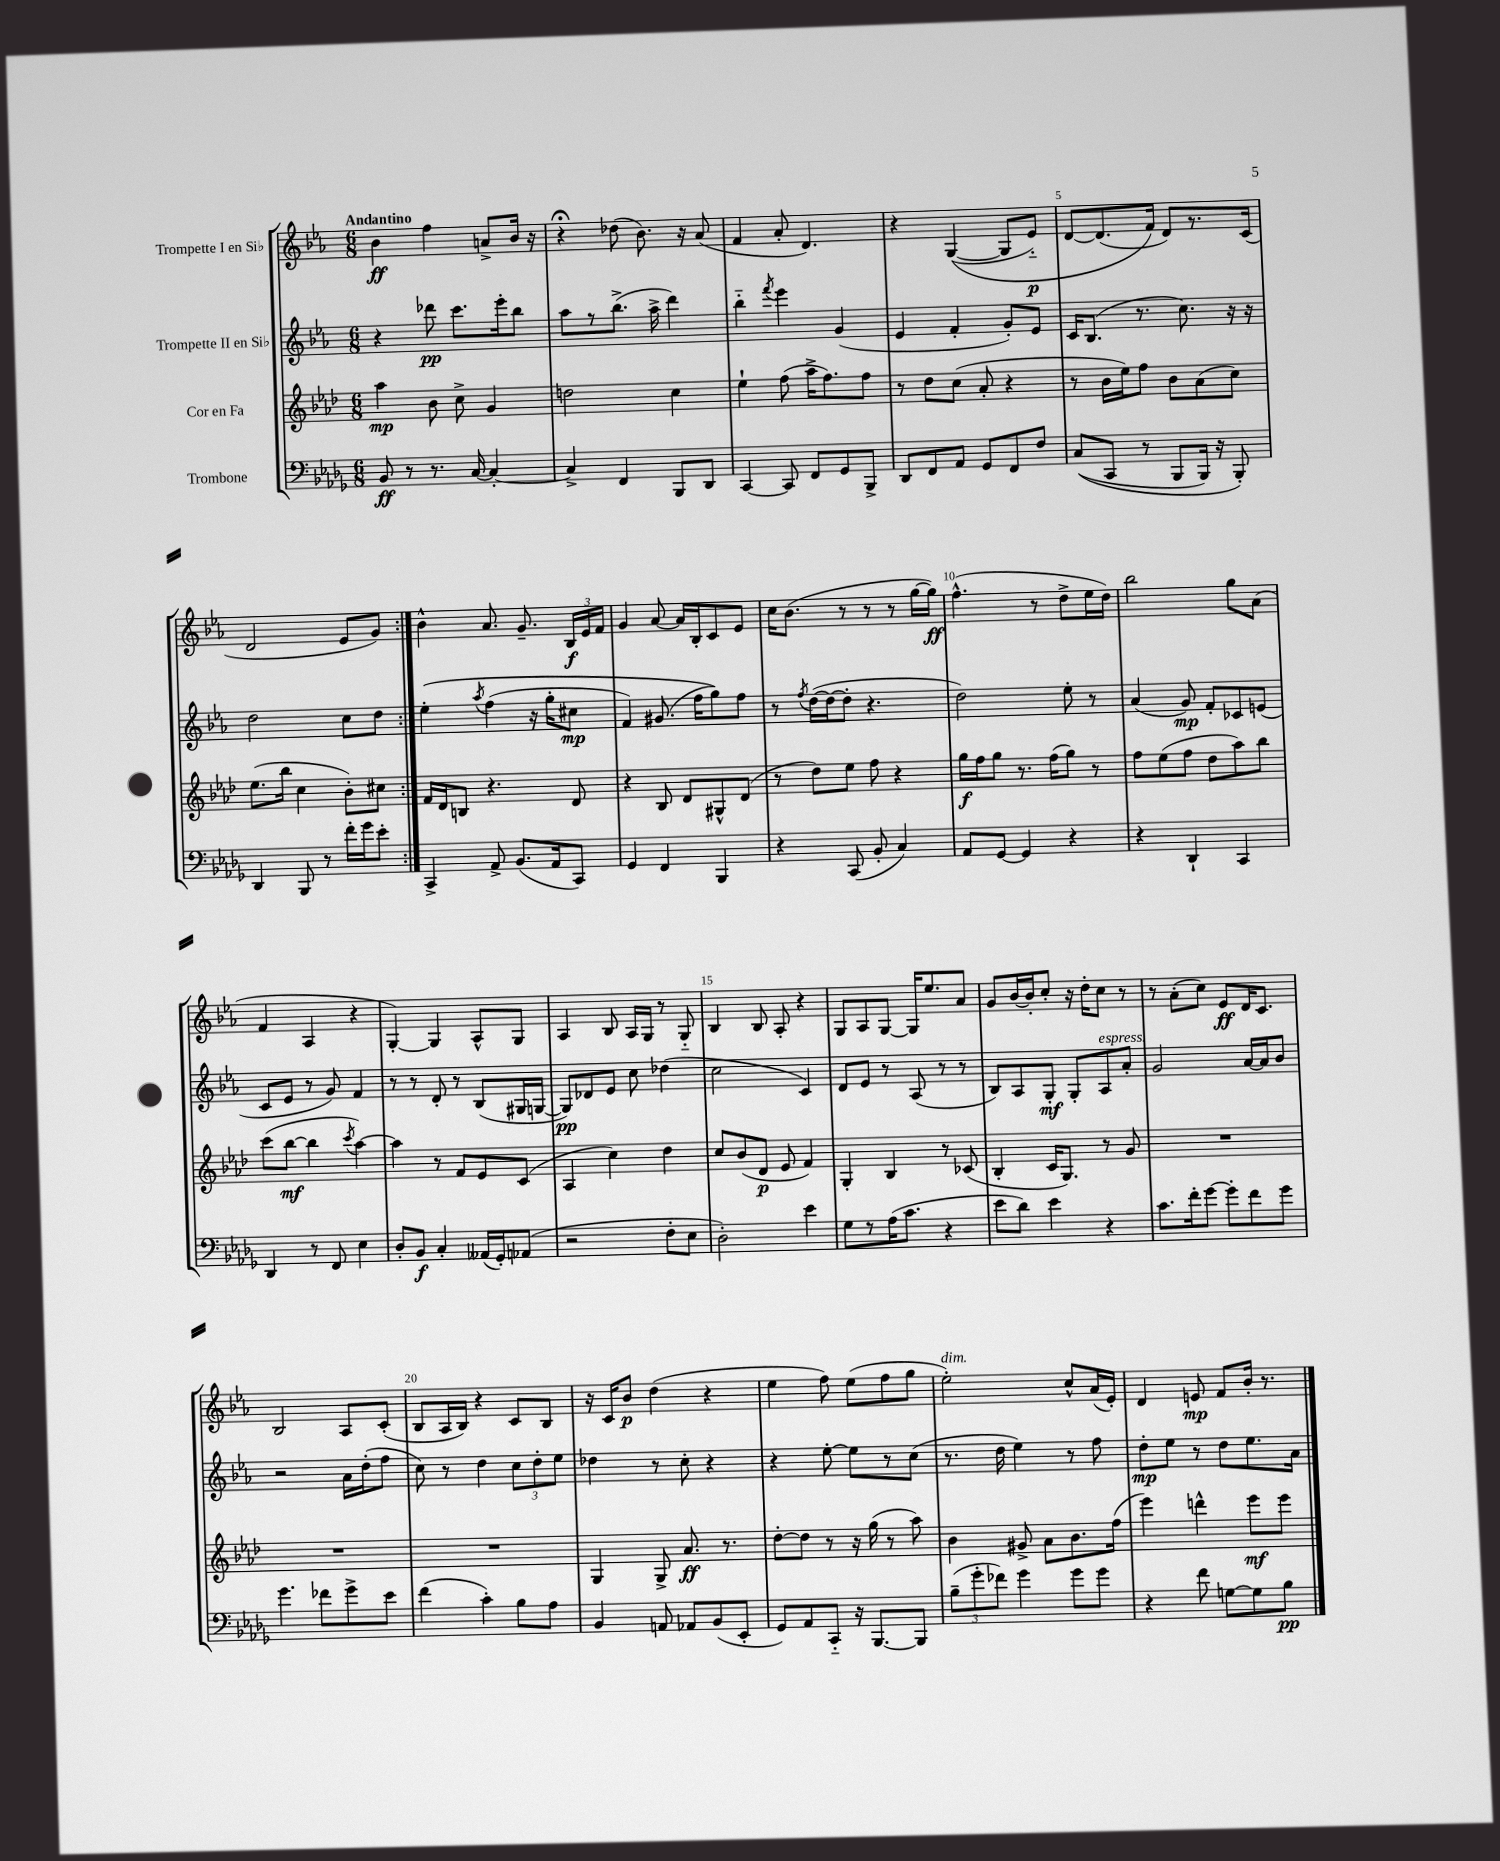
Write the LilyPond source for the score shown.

<<
\new StaffGroup <<
\new Staff = "s0" \with { instrumentName = "Trompette I en Sib" } {
    \clef treble \key ees \major \numericTimeSignature \time 6/8 \tempo "Andantino"
    \autoBeamOff \repeat volta 2 { bes'4\ff f''4 a'8[-> bes'16] r16 |
    r4\fermata des''8( bes'8.) r16 aes'8( |
    f'4 aes'8-. d'4.) |
    r4 g4~(\( g8[ ees'8]-_\p) |
    d'8[~ d'8.( f'16]\) d'8[) r8. c'16]( |
    d'2 ees'8[ g'8]) | }
    bes'4-^ aes'8. g'8.-- \tuplet 3/2 { bes16[\f ees'16 f'16] } |
    g'4 aes'8~ aes'16[ bes16-. c'8 ees'8] |
    c''16[ bes'8.]( r8 r8 r8 g''16[~ g''16]\ff) |
    f''4.-^( r8 d''8[-> ees''16 d''16]) |
    bes''2 g''8[ aes'8]( |
    f'4 aes4 r4 |
    g4~-.) g4 aes8[-^ g8] |
    aes4 bes8 aes16[ g16] r8 g8-_ |
    bes4 bes8 aes8-. r4 |
    g8[ aes8 g8]~ g16[ ees''8. aes'8] |
    g'8[ bes'16~ bes'16-. c''8]-. r16 d''16[-. c''8] r8 |
    r8 aes'8[-.( c''8]) ees'8[\ff d'16 c'8.] |
    bes2 aes8[ c'8]-.( |
    bes8[ aes16 bes16]) r4 c'8[ bes8] |
    r16 c'16[ bes'8]\p d''4( r4 |
    ees''4 f''8) ees''8[( f''8 g''8] |
    ees''2-.^\markup { \italic "dim." }) c''8[-^ aes'16( ees'16]-.) |
    d'4 e'8\mp f'8[ bes'16]-. r8. \bar "|." |
}
\new Staff = "s1" \with { instrumentName = "Trompette II en Sib" } {
    \clef treble \key ees \major \numericTimeSignature \time 6/8
    \autoBeamOff \repeat volta 2 { r4 des'''8\pp c'''8.[ ees'''16-. bes''8] |
    aes''8[ r8 bes''8.]->( aes''16-> d'''4) |
    bes''4-_ \acciaccatura { f'''8 } ees'''4 g'4( |
    ees'4 f'4-. g'8[-.) ees'8] |
    c'16[ bes8.]( r8. c''8.) r16 r16 |
    d''2 c''8[ d''8] | }
    ees''4-.\( \acciaccatura { aes''8 } f''4( r16 g''16[-. cis''8]\mp |
    f'4) gis'8.( f''16[ g''8)\) f''8] |
    r8 \acciaccatura { f''8 } d''16[~( d''16~ d''8]-. r4. |
    d''2) ees''8-. r8 |
    aes'4( g'8\mp) f'8[-. ces'8 e'8]( |
    c'8[ ees'8] r8 g'8) f'4 |
    r8 r8 d'8-. r8 bes8[( gis16 g16]~ |
    g8[\pp) des'8 ees'8] c''8 des''4( |
    c''2 c'4) |
    d'8[ ees'8] r8 aes8( r8 r8 |
    bes8[) aes8 g8]-.\mf g8[-. aes8^\markup { \italic "espress." } aes'8]-. |
    g'2 aes'16[~ aes'16 bes'8] |
    r2 aes'16[ d''16-.( f''8] |
    c''8) r8 d''4 \tuplet 3/2 { c''8[ d''8-. ees''8] } |
    des''4 r8 c''8-. r4 |
    r4 ees''8~-. ees''8[ r8 c''8]( |
    r8. d''16 ees''4) r8 f''8 |
    d''8[-.\mp ees''8] r8 d''8[ ees''8. aes'16] \bar "|." |
}
\new Staff = "s2" \with { instrumentName = "Cor en Fa" } {
    \clef treble \key aes \major \numericTimeSignature \time 6/8
    \autoBeamOff \repeat volta 2 { aes''4\mp bes'8 c''8-> g'4 |
    d''2 c''4 |
    ees''4-! f''8( aes''16[-> f''8.) f''8] |
    r8 des''8[ c''8]( aes'8-. r4 |
    r8 bes'16[ ees''16) f''8] bes'8[ aes'8( c''8]) |
    ees''8.[( bes''16] c''4 bes'8[-.) cis''8] | }
    f'16[ des'16 b8] r4. des'8 |
    r4 bes8 des'8[ gis8-^ des'8]( |
    r8 des''8[) ees''8] f''8 r4 |
    g''16[\f f''16 g''8] r8. f''16[( g''8]) r8 |
    f''8[ ees''8( f''8] des''8[ aes''8) bes''8] |
    c'''8[( bes''8]~\mf bes''4 \acciaccatura { c'''8 } aes''4~) |
    aes''4 r8 f'8[ ees'8 c'8]( |
    aes4 c''4) des''4 |
    c''8[ bes'8( des'8]\p ees'8 f'4) |
    g4-. bes4 r8 ces'8( |
    bes4-. c'16[ g8.]) r8 g'8 |
    R2. |
    R2. |
    R2. |
    g4 g8-> aes'8.\ff r8. |
    des''8[~-. des''8] r8 r16 g''16( r8 aes''8) |
    bes'4 gis'8-> aes'8[ bes'8. f''16]( |
    ees'''4) d'''4-^ ees'''8[\mf ees'''8] \bar "|." |
}
\new Staff = "s3" \with { instrumentName = "Trombone" } {
    \clef bass \key des \major \numericTimeSignature \time 6/8
    \autoBeamOff \repeat volta 2 { bes,8\ff r8 r8. c16~ c4~-. |
    c4-> f,4 bes,,8[ des,8] |
    c,4~ c,8 f,8[ ges,8 bes,,8]-> |
    des,8[ f,8 aes,8] ges,8[ f,8 f8] |
    c8[(\( c,8] r8 bes,,8[ bes,,16]) r16 bes,,8-.\) |
    des,4 bes,,8 r8 f'16[-. ges'16 ees'8]-. | }
    c,4-> aes,8-> bes,8.[( aes,16 c,8]) |
    ges,4 f,4 bes,,4 |
    r4 c,8( bes,8-. c4) |
    aes,8[ ges,8]~ ges,4 r4 |
    r4 des,4-! c,4 |
    des,4 r8 f,8 ees4 |
    des8[-. bes,8]\f c4-. aeses,16[( ges,16-.) aes,8]( |
    r2 f8[-. ees8] |
    des2-.) ees'4 |
    ges8[ r8 aes16( c'8.] r4 |
    ees'8[ des'8]) ees'4 r4 |
    c'8.[ f'16-. ges'8]~ ges'8[-. f'8 ges'8] |
    ges'4. fes'8[ ges'8-> ees'8] |
    f'4( c'4-.) bes8[ aes8] |
    bes,4 a,8 aes,8[ bes,8( ees,8]-. |
    ges,8[) aes,8 c,8]-_ r16 bes,,8.[~ bes,,8] |
    \tuplet 3/2 { bes8[--( ges'8-. fes'8]) } ges'4 ges'8[ ges'8] |
    r4 f'8 g8[~ g8 bes8]\pp \bar "|." |
}
>>
>>
\layout { \context { \Score \override BarNumber.break-visibility = ##(#f #t #t) barNumberVisibility = #(every-nth-bar-number-visible 5) } }
